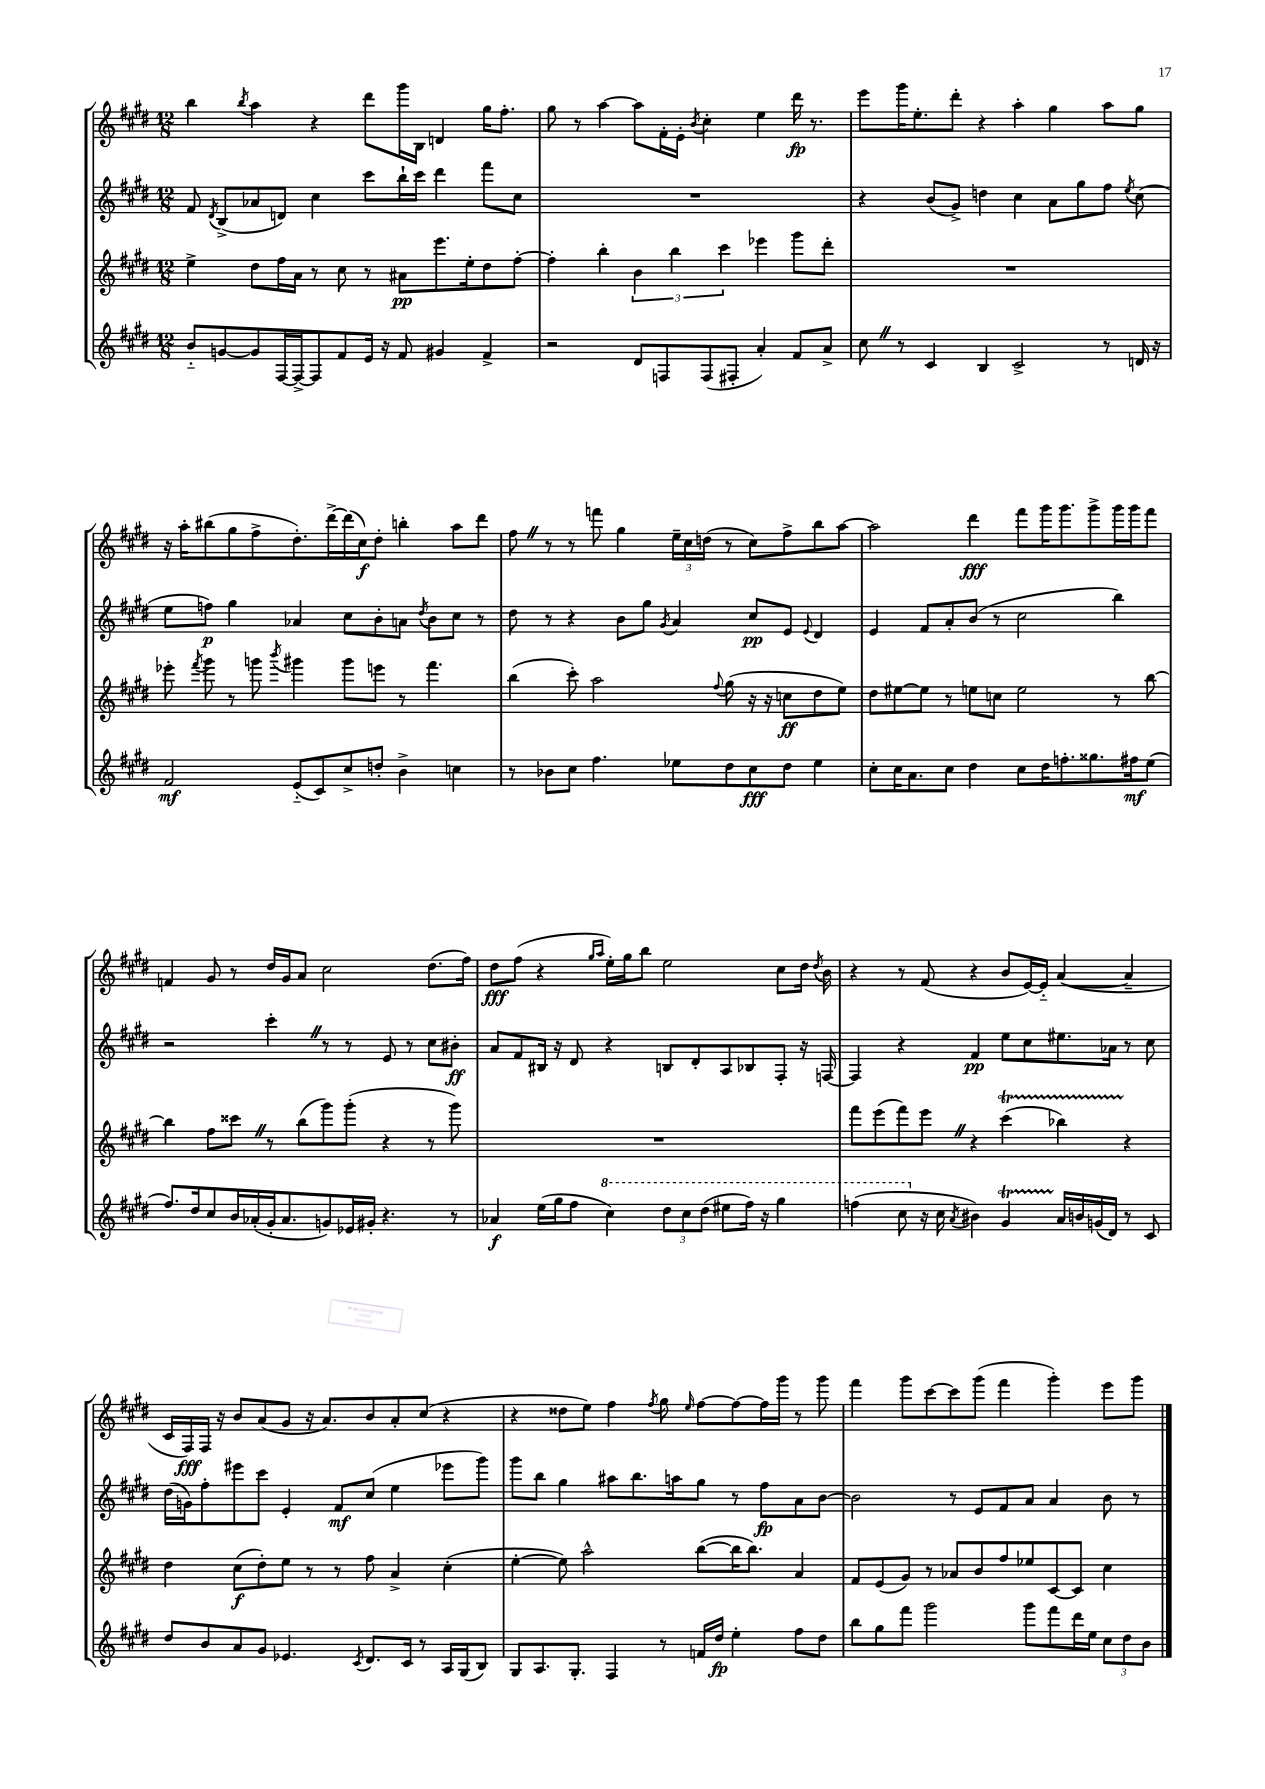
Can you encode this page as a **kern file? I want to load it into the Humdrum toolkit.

**kern	**dynam	**kern	**dynam	**kern	**dynam	**kern	**dynam
*part4	*part4	*part3	*part3	*part2	*part2	*part1	*part1
*staff4	*staff4	*staff3	*staff3	*staff2	*staff2	*staff1	*staff1
*clefG2	*	*clefG2	*	*clefG2	*	*clefG2	*
*k[f#c#g#d#]	*	*k[f#c#g#d#]	*	*k[f#c#g#d#]	*	*k[f#c#g#d#]	*
*M12/8	*	*M12/8	*	*M12/8	*	*M12/8	*
=109	=109	=109	=109	=109	=109	=109	=109
8b/L	.	4ee^\	.	8f#/	.	4bb\	.
.	.	.	.	8qd#/	.	.	.
[8gn/	.	.	.	(8B^/L	.	.	.
.	.	.	.	.	.	8qbb/	.
8g/]	.	8dd#\L	.	8a-X/	.	4aa\	.
[16F#/L	.	16ff#\L	.	8dn/J)	.	.	.
16F#^/J_	.	16a\JJ	.	.	.	.	.
8F#/]	.	8r	.	4cc#\	.	4r	.
8f#/	.	8cc#\	.	.	.	.	.
16e/Jk	.	8r	.	8ccc#\L	.	8ddd#\L	.
16r	.	.	.	.	.	.	.
8f#/	.	8a#X\L	pp	16bb`\L	.	16ggg#\L	.
.	.	.	.	16ccc#\JJ	.	16B\JJ	.
4g#X/	.	8.eee\	.	4ddd#\	.	4dn/	.
.	.	16ee'\k	.	.	.	.	.
4f#^/	.	8dd#\	.	8fff#\L	.	16gg#\KL	.
.	.	.	.	.	.	8.ff#'\J	.
.	.	[8ff#'\J	.	8cc#\J	.	.	.
=110	=110	=110	=110	=110	=110	=110	=110
2r	.	4ff#'\]	.	1.r	.	8gg#\	.
.	.	.	.	.	.	8r	.
.	.	4bb'\	.	.	.	[4aa\	.
8d#/L	.	6b\	.	.	.	8aa\L]	.
8Fn/	.	.	.	.	.	16f#'\L	.
.	.	6bb\	.	.	.	.	.
.	.	.	.	.	.	16e'\JJ	.
.	.	.	.	.	.	8qb/	.
(8F/	.	.	.	.	.	4cc#'\	.
.	.	6ccc#\	.	.	.	.	.
8F#X'/J	.	.	.	.	.	.	.
4a'/)	.	4eee-X\	.	.	.	4ee\	.
8f#/L	.	8ggg#\L	.	.	.	16ddd#\	fp
.	.	.	.	.	.	8.r	.
8a^/J	.	8ddd#'\J	.	.	.	.	.
=111	=111	=111	=111	=111	=111	=111	=111
8cc#Z\	.	1.r	.	4r	.	8eee\L	.
8r	.	.	.	.	.	16ggg#\K	.
.	.	.	.	.	.	8.ee'\	.
4c#/	.	.	.	(8b/L	.	.	.
.	.	.	.	8g#^/J)	.	8ddd#'\J	.
4B/	.	.	.	4ddn\	.	4r	.
2c#^/	.	.	.	4cc#\	.	4aa'\	.
.	.	.	.	8a\L	.	4gg#\	.
.	.	.	.	8gg#\	.	.	.
8r	.	.	.	8ff#\J	.	8aa\L	.
.	.	.	.	8qee/	.	.	.
16dn/	.	.	.	(8cc#\	.	8gg#\J	.
16r	.	.	.	.	.	.	.
!!LO:LB:g=z
=112	=112	=112	=112	=112	=112	=112	=112
2f#/	mf	8eee-X'\	.	8ee\L	.	16r	.
.	.	.	.	.	.	16aa'\KL	.
.	.	8qfff#/	.	.	.	.	.
.	.	8ggg#\	.	8ffn\J)	p	(8bb#X\	.
.	.	8r	.	4gg#\	.	8gg#\	.
.	.	8gggn\	.	.	.	8ff#^\	.
.	.	8qbbb/	.	.	.	.	.
(8e/L	.	4ggg#X\	.	4a-X/	.	8.dd#'\)	.
8c#/)	.	.	.	.	.	.	.
.	.	.	.	.	.	[16ddd#^\L	.
8cc#^/	.	8ggg#\L	.	8cc#\L	.	(16ddd#\]	.
.	.	.	.	.	.	16cc#\J)	f
8ddn'/J	.	8eeen\J	.	8b'\	.	8dd#'\J	.
4b^\	.	8r	.	8an\J	.	4bbn'\	.
.	.	.	.	8qdd#/	.	.	.
.	.	4.fff#\	.	8b\L	.	.	.
4ccn\	.	.	.	8cc#\J	.	8aa\L	.
.	.	.	.	8r	.	8ddd#\J	.
=113	=113	=113	=113	=113	=113	=113	=113
8r	.	(4bb\	.	8dd#\	.	8ff#Z\	.
8b-X\L	.	.	.	8r	.	8r	.
8cc#\J	.	8ccc#'\)	.	4r	.	8r	.
4.ff#\	.	2aa\	.	.	.	8fffn\	.
.	.	.	.	8b\L	.	4gg#\	.
.	.	.	.	8gg#\J	.	.	.
.	.	.	.	8qg#/	.	.	.
8ee-X\L	.	.	.	4a/	.	24ee~\LL	.
.	.	.	.	.	.	24cc#\	.
.	.	.	.	.	.	(24ddn\JJ	.
.	.	8qqff#/	.	.	.	.	.
8dd#\	.	(8gg#\	.	.	.	8r	.
8cc#\	fff	16r	.	8cc#/L	pp	8cc#\L)	.
.	.	16r	.	.	.	.	.
8dd#\J	.	8ccn\L	ff	8e/J	.	8ff#^\	.
.	.	.	.	8qqe/	.	.	.
4ee-\	.	8dd#\	.	4d#/	.	8bb\	.
.	.	8ee\J)	.	.	.	[8aa\J	.
=114	=114	=114	=114	=114	=114	=114	=114
8cc#'\L	.	8dd#\L	.	4e/	.	2aa\]	.
16cc#\K	.	[8ee#X\	.	.	.	.	.
8.a\	.	.	.	.	.	.	.
.	.	8ee#\J]	.	8f#/L	.	.	.
8cc#\J	.	8r	.	8a'/	.	.	.
4dd#\	.	8een\L	.	(8b/J	.	4ddd#\	fff
.	.	8ccn\J	.	8r	.	.	.
8cc#\L	.	2ee\	.	2cc#\	.	8fff#\L	.
16dd#\K	.	.	.	.	.	16ggg#\K	.
8.ffn'\	.	.	.	.	.	8.ggg#\	.
8.gg##X\	.	.	.	.	.	8ggg#^\	.
.	.	8r	.	4bb\)	.	16ggg#\L	.
16ff#X\k	mf	.	.	.	.	16ggg#\J	.
(8ee\J	.	[8bb\	.	.	.	8fff#\J	.
!!LO:LB:g=z
=115	=115	=115	=115	=115	=115	=115	=115
8.ff#/L)	.	4bb\]	.	2r	.	4fn/	.
16dd#/k	.	.	.	.	.	.	.
8cc#/	.	8ff#\L	.	.	.	8g#/	.
16b/L	.	8ccc##XZ\J	.	.	.	8r	.
(16a-X'/	.	.	.	.	.	.	.
16g#'/J	.	8r	.	4ccc#'Z\	.	16dd#/LL	.
8.a-/	.	.	.	.	.	16g#/J	.
.	.	(8bb\L	.	.	.	8a/J	.
8gn/)	.	8ggg#\)	.	8r	.	2cc#\	.
16e-X/L	.	(8ggg#'\J	.	8r	.	.	.
16g#X'/JJ	.	.	.	.	.	.	.
4.r	.	4r	.	8e/	.	.	.
.	.	.	.	8r	.	.	.
.	.	8r	.	8cc#\L	.	(8.dd#\L	.
8r	.	8ggg#\)	.	8b#X'\J	ff	.	.
.	.	.	.	.	.	16ff#\Jk)	.
=116	=116	=116	=116	=116	=116	=116	=116
4a-X/	f	1.r	.	8a/L	.	8dd#\L	fff
.	.	.	.	8f#/	.	(8ff#\J	.
(16ee\LL	.	.	.	16B#X/Jk	.	4r	.
16gg#\J	.	.	.	16r	.	.	.
8ff#\J	.	.	.	8d#/	.	.	.
.	.	.	.	.	.	16qqgg#/LL	.
.	.	.	.	.	.	16qqaa/JJ	.
*8va	*	*	*	*	*	*	*
4ccc#\)	.	.	.	4r	.	16ee'\LL)	.
.	.	.	.	.	.	16gg#\J	.
.	.	.	.	.	.	8bb\J	.
12ddd#\L	.	.	.	8Bn/L	.	2ee\	.
12ccc#\	.	.	.	.	.	.	.
.	.	.	.	8d#'/	.	.	.
(12ddd#\J	.	.	.	.	.	.	.
8eee#X\L	.	.	.	8A/	.	.	.
16fff#\Jk)	.	.	.	8B-X/	.	.	.
16r	.	.	.	.	.	.	.
4ggg#\	.	.	.	8F#'/J	.	8cc#\L	.
.	.	.	.	16r	.	16dd#\Jk	.
.	.	.	.	.	.	8qdd#/	.
.	.	.	.	[16Fn/	.	16b\	.
=117	=117	=117	=117	=117	=117	=117	=117
(4fffn\	.	8fff#\L	.	4F/]	.	4r	.
.	.	(8eee\	.	.	.	.	.
8ccc#\	.	8fff#\)	.	4r	.	8r	.
*X8va	*	*	*	*	*	*	*
16r	.	8eeeZ\J	.	.	.	(8f#/	.
16cc#\	.	.	.	.	.	.	.
8qa/	.	.	.	.	.	.	.
4b#X\)	.	4r	.	4f#/	pp	4r	.
4g#t/	.	(4ccc#T\	.	8ee\L	.	8b/L	.
.	.	.	.	8cc#\	.	[16e/L)	.
.	.	.	.	.	.	16e/JJ]	.
16a/LL	.	4bb-XTTT\)	.	8.ee#X\	.	([4a/	.
16bn/	.	.	.	.	.	.	.
(16gn/	.	.	.	.	.	.	.
16d#/JJ)	.	.	.	16a-X\Jk	.	.	.
8r	.	4r	.	8r	.	4a~/]	.
8c#/	.	.	.	8cc#\	.	.	.
!!LO:LB:g=z
=118	=118	=118	=118	=118	=118	=118	=118
8dd#/L	.	4dd#\	.	(16dd#\LL	.	16c#/LL	.
.	.	.	.	16gn\J)	.	16F#/)	fff
8b/	.	.	.	8ff#'\	.	16F#/JJ	.
.	.	.	.	.	.	16r	.
8a/	.	(8cc#\L	f	8eee#X\	.	8b/L	.
8g#/J	.	8dd#'\)	.	8ccc#\J	.	(8a/	.
4.e-X/	.	8ee\J	.	4e'/	.	8g#/J	.
.	.	8r	.	.	.	16r	.
.	.	.	.	.	.	8.a/L)	.
.	.	8r	.	8f#/L	mf	.	.
8qc#/	.	.	.	.	.	.	.
8.d#/L	.	8ff#\	.	(8cc#/J	.	8b/	.
.	.	4a^/	.	4ee\	.	8a'/	.
16c#/Jk	.	.	.	.	.	.	.
8r	.	.	.	.	.	(8cc#/J	.
16A/LL	.	(4cc#'\	.	8eee-X\L	.	4r	.
(16G#/J	.	.	.	.	.	.	.
8B/J)	.	.	.	8ggg#\J)	.	.	.
=119	=119	=119	=119	=119	=119	=119	=119
8G#/L	.	[4ee'\	.	8ggg#\L	.	4r	.
8.A/	.	.	.	8bb\J	.	.	.
.	.	8ee\])	.	4gg#\	.	8dd##X\L	.
8.G#'/J	.	.	.	.	.	.	.
.	.	2aa^^\	.	.	.	8ee\J)	.
4F#/	.	.	.	8aa#X\L	.	4ff#\	.
.	.	.	.	8.bb\	.	.	.
.	.	.	.	.	.	8qff#/	.
8r	.	.	.	.	.	8gg#\	.
.	.	.	.	16aan\k	.	.	.
.	.	.	.	.	.	16qqee/	.
16fn/LL	.	([8bb\L	.	8gg#\J	.	[8ff#\L	.
16dd#/JJ	fp	.	.	.	.	.	.
4ee'\	.	16bb\K]	.	8r	.	8ff#\_	.
.	.	8.bb\J)	.	.	.	.	.
.	.	.	.	8ff#\L	fp	16ff#\L]	.
.	.	.	.	.	.	16ggg#\JJ	.
8ff#\L	.	4a/	.	8a\	.	8r	.
8dd#\J	.	.	.	[8b\J	.	8ggg#\	.
=120	=120	=120	=120	=120	=120	=120	=120
8bb\L	.	8f#/L	.	2b\]	.	4fff#\	.
8gg#\	.	(8e/	.	.	.	.	.
8fff#\J	.	8g#/J)	.	.	.	8ggg#\L	.
2ggg#\	.	8r	.	.	.	[8ccc#\	.
.	.	8a-X/L	.	8r	.	8ccc#\]	.
.	.	8b/	.	8e/L	.	(8ggg#\J	.
.	.	8ff#/	.	8f#/	.	4fff#\	.
8ggg#\L	.	8ee-X/	.	8a/J	.	.	.
8fff#\	.	[8c#/	.	4a/	.	4ggg#'\)	.
16ddd#\L	.	8c#/J]	.	.	.	.	.
16ee\JJ	.	.	.	.	.	.	.
12cc#\L	.	4cc#\	.	8b\	.	8eee\L	.
12dd#\	.	.	.	.	.	.	.
.	.	.	.	8r	.	8ggg#\J	.
12b\J	.	.	.	.	.	.	.
==	==	==	==	==	==	==	==
*-	*-	*-	*-	*-	*-	*-	*-
